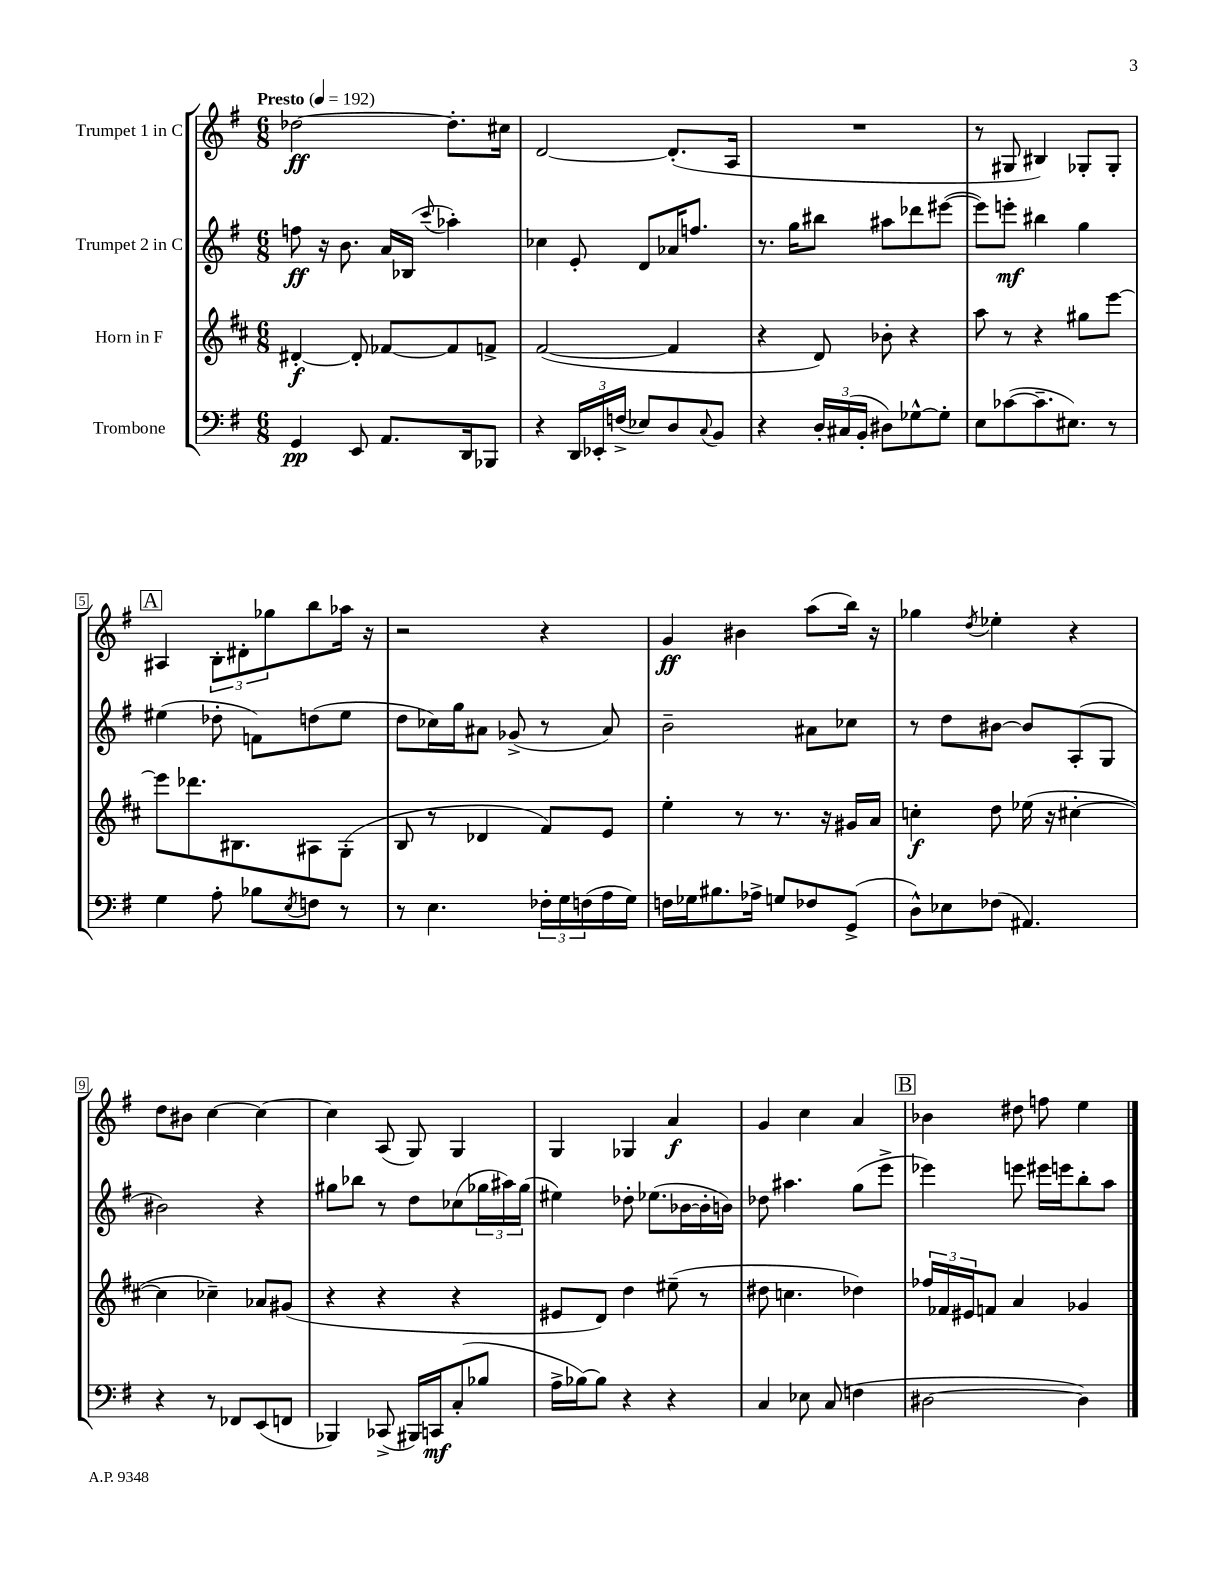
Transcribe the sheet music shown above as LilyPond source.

<<
\new StaffGroup <<
\new Staff = "s0" \with { instrumentName = "Trumpet 1 in C" } {
    \clef treble \key g \major \numericTimeSignature \time 6/8 \tempo "Presto" 4 = 192
    des''2~\ff des''8.-. cis''16 |
    d'2~ d'8.-.( a16 |
    R2. |
    r8 gis8 bis4) ges8-. ges8-. |
    \mark \markup { \box "A" } ais4 \tuplet 3/2 { b8-. dis'8-. ges''8 } b''8 aes''16 r16 |
    r2 r4 |
    g'4\ff bis'4 a''8( b''16) r16 |
    ges''4 \acciaccatura { d''8 } ees''4-. r4 |
    d''8 bis'8 c''4~ c''4~ |
    c''4 a8( g8) g4 |
    g4 ges4 a'4\f |
    g'4 c''4 a'4 |
    \mark \markup { \box "B" } bes'4 dis''8 f''8 e''4 \bar "|." |
}
\new Staff = "s1" \with { instrumentName = "Trumpet 2 in C" } {
    \clef treble \key g \major \numericTimeSignature \time 6/8
    f''8\ff r16 b'8. a'16 bes16( \appoggiatura { c'''8 } aes''4-.) |
    ces''4 e'8-. d'8 aes'16 f''8. |
    r8. g''16 bis''8 ais''8 des'''8 eis'''8~( |
    eis'''8) e'''8-.\mf bis''4 g''4 |
    \mark \markup { \box "A" } eis''4( des''8-. f'8) d''8( eis''8 |
    d''8 ces''16) g''16 ais'8 ges'8->( r8 ais'8) |
    b'2-- ais'8 ces''8 |
    r8 d''8 bis'8~ bis'8 a8-.( g8 |
    bis'2) r4 |
    gis''8 bes''8 r8 d''8 ces''8( \tuplet 3/2 { ges''16 ais''16) ges''16( } |
    eis''4) des''8-. ees''8.( bes'16~ bes'16-. b'16) |
    des''8 ais''4. g''8( e'''8-> |
    \mark \markup { \box "B" } ees'''4) e'''8 eis'''16 e'''16 b''8-. a''8 \bar "|." |
}
\new Staff = "s2" \with { instrumentName = "Horn in F" } {
    \clef treble \key d \major \numericTimeSignature \time 6/8
    dis'4~-.\f dis'8-. fes'8~ fes'8 f'8-> |
    fis'2~( fis'4 |
    r4 d'8) bes'8-. r4 |
    a''8 r8 r4 gis''8 e'''8~ |
    \mark \markup { \box "A" } e'''8 des'''8. bis8. ais8 g8-.( |
    b8 r8 des'4 fis'8) e'8 |
    e''4-. r8 r8. r16 gis'16 a'16 |
    c''4-.\f d''8 ees''16( r16 cis''4~-. |
    cis''4 ces''4--) aes'8 gis'8( |
    r4 r4 r4 |
    eis'8 d'8) d''4 eis''8--( r8 |
    dis''8 c''4. des''4) |
    \mark \markup { \box "B" } \tuplet 3/2 { fes''16 fes'16 eis'16 } f'8 a'4 ges'4 \bar "|." |
}
\new Staff = "s3" \with { instrumentName = "Trombone" } {
    \clef bass \key g \major \numericTimeSignature \time 6/8
    g,4\pp e,8 a,8. d,16 bes,,8 |
    r4 \tuplet 3/2 { d,16 ees,16-. f16->( } ees8) d8 \appoggiatura { c8 } b,8 |
    r4 \tuplet 3/2 { d16-. cis16( b,16-. } dis8) ges8~-^ ges8-. |
    e8 ces'8~( ces'8.-- eis8.) r8 |
    \mark \markup { \box "A" } g4 a8-. bes8 \acciaccatura { e8 } f8 r8 |
    r8 e4. \tuplet 3/2 { fes16-. g16 f16( } a16 g16) |
    f16 ges16 bis8. aes16-> g8 fes8 g,8->( |
    d8-^) ees8 fes8( ais,4.) |
    r4 r8 fes,8 e,8( f,8 |
    bes,,4) ces,8->( bis,,16) c,16\mf c8-.( bes8 |
    a16-> bes16~) bes8 r4 r4 |
    c4 ees8 c8( f4 |
    \mark \markup { \box "B" } dis2~ dis4) \bar "|." |
}
>>
>>
\layout { \context { \Score \override BarNumber.stencil = #(make-stencil-boxer 0.1 0.3 ly:text-interface::print) } }
